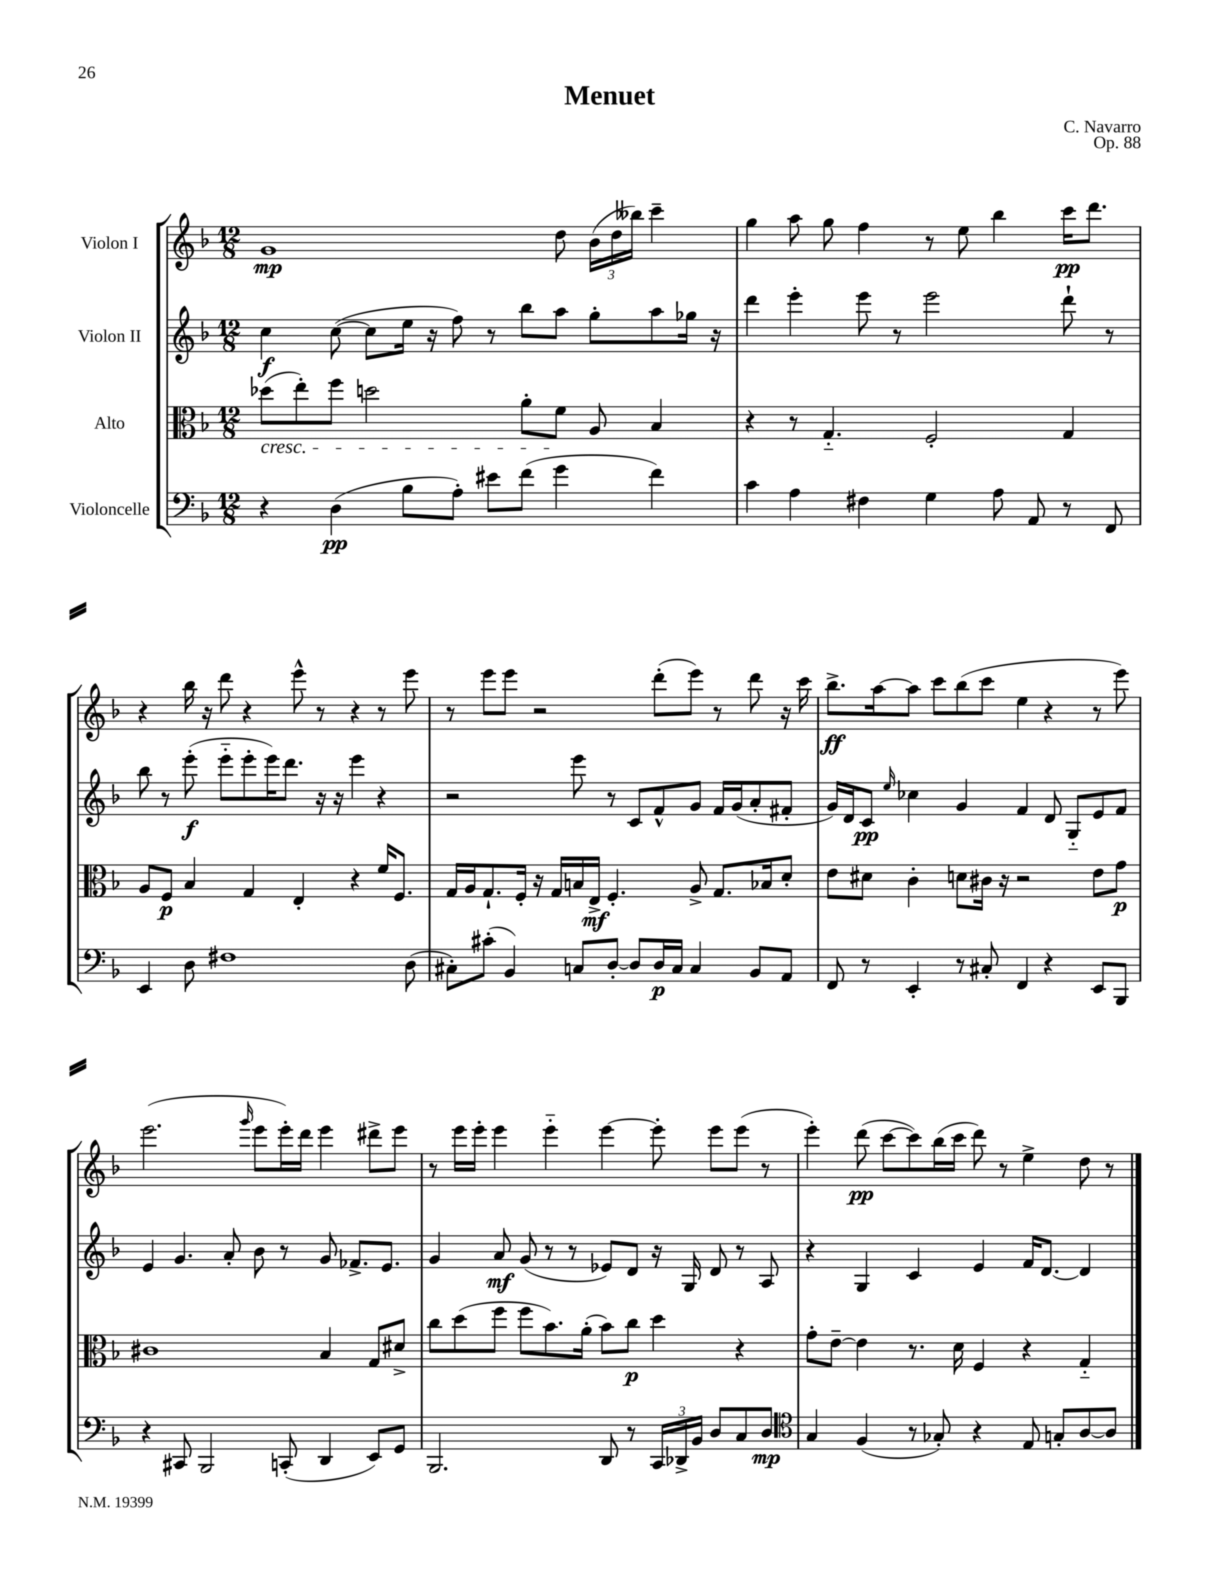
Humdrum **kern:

**kern	**dynam	**kern	**dynam	**kern	**dynam	**kern	**dynam
*part4	*part4	*part3	*part3	*part2	*part2	*part1	*part1
*staff4	*staff4	*staff3	*staff3	*staff2	*staff2	*staff1	*staff1
*I"Violoncelle	*	*I"Alto	*	*I"Violon II	*	*I"Violon I	*
*clefF4	*	*clefC3	*	*clefG2	*	*clefG2	*
*k[b-]	*	*k[b-]	*	*k[b-]	*	*k[b-]	*
*M12/8	*	*M12/8	*	*M12/8	*	*M12/8	*
=1	=1	=1	=1	=1	=1	=1	=1
!	!	!LO:TX:b:i:t=cresc.	!	!	!	!	!
4r	.	(8dd-X\L	.	4cc\	f	1g	mp
.	.	8ee'\)	.	.	.	.	.
(4D\	pp	8ff\J	.	([8cc\	.	.	.
.	.	2ddn\	.	8cc\L]	.	.	.
8B-\L	.	.	.	16ee\Jk	.	.	.
.	.	.	.	16r	.	.	.
8A'\J)	.	.	.	8ff\)	.	.	.
8e#X\L	.	.	.	8r	.	.	.
(8f\J	.	8a'\L	.	8bb-\L	.	.	.
4g\	.	8f\J	.	8aa\J	.	8dd\	.
.	.	8A/	.	8gg'\L	.	(24b-\LL	.
.	.	.	.	.	.	24dd\	.
.	.	.	.	.	.	24bb--X\JJ)	.
4f\)	.	4B-/	.	8aa\	.	4ccc~\	.
.	.	.	.	16gg-X\Jk	.	.	.
.	.	.	.	16r	.	.	.
=2	=2	=2	=2	=2	=2	=2	=2
4c\	.	4r	.	4ddd\	.	4gg\	.
4A\	.	8r	.	4eee'\	.	8aa\	.
.	.	4.G/	.	.	.	8gg\	.
4F#X\	.	.	.	8eee\	.	4ff\	.
.	.	.	.	8r	.	.	.
4G\	.	2F'/	.	2eee\	.	8r	.
.	.	.	.	.	.	8ee\	.
8A\	.	.	.	.	.	4bb-\	.
8AA/	.	.	.	.	.	.	.
8r	.	4G/	.	8ddd`\	.	16ccc\KL	pp
.	.	.	.	.	.	8.ddd\J	.
8FF/	.	.	.	8r	.	.	.
!!LO:LB:g=z
=3	=3	=3	=3	=3	=3	=3	=3
4EE/	.	8A/L	.	8bb-\	.	4r	.
.	.	8F/J	p	8r	.	.	.
8D\	.	4B-/	.	(8eee'\	f	16bb-\	.
.	.	.	.	.	.	16r	.
1F#X	.	.	.	8eee\L	.	8ddd\	.
.	.	4G/	.	8eee'\	.	4r	.
.	.	.	.	16eee\K)	.	.	.
.	.	.	.	8.ddd\J	.	.	.
.	.	4E'/	.	.	.	8eee^^\	.
.	.	.	.	16r	.	8r	.
.	.	.	.	16r	.	.	.
.	.	4r	.	4eee\	.	4r	.
.	.	16f/KL	.	4r	.	8r	.
.	.	8.F/J	.	.	.	.	.
(8D\	.	.	.	.	.	8eee\	.
=4	=4	=4	=4	=4	=4	=4	=4
8C#X'\L)	.	16G/LL	.	2r	.	8r	.
.	.	16A/J	.	.	.	.	.
(8c#X'\J	.	8.G`/	.	.	.	8eee\L	.
4BB-/)	.	.	.	.	.	8eee\J	.
.	.	16F'/Jk	.	.	.	.	.
.	.	16r	.	.	.	2r	.
.	.	16G/LL	.	.	.	.	.
8Cn/L	.	16Bn/	.	8eee\	.	.	.
.	.	16E^/JJ	mf	.	.	.	.
[8D'/J	.	4.F'/	.	8r	.	.	.
8D/L]	.	.	.	8c/L	.	.	.
16D/L	p	.	.	8f^^/	.	(8ddd'\L	.
16C/JJ	.	.	.	.	.	.	.
4C/	.	8A^/	.	8g/J	.	8eee\J)	.
.	.	8.G/L	.	16f/LL	.	8r	.
.	.	.	.	(16g/J	.	.	.
8BB-/L	.	.	.	8a'/	.	8ddd\	.
.	.	16B-X/k	.	.	.	.	.
8AA/J	.	8d'/J	.	8f#X'/J	.	16r	.
.	.	.	.	.	.	16ccc\	.
=5	=5	=5	=5	=5	=5	=5	=5
8FF/	.	8e\L	.	16g/LL)	.	8.bb-^\L	ff
.	.	.	.	16d/J	.	.	.
8r	.	8d#X\J	.	8c/J	pp	.	.
.	.	.	.	.	.	[16aa\k	.
.	.	.	.	16qqee/	.	.	.
4EE'/	.	4c'\	.	4cc-X\	.	8aa\J]	.
.	.	.	.	.	.	8ccc\L	.
8r	.	8dn\L	.	4g/	.	(8bb-\	.
8C#X'/	.	16c#X\Jk	.	.	.	8ccc\J	.
.	.	16r	.	.	.	.	.
4FF/	.	2r	.	4f/	.	4ee\	.
4r	.	.	.	8d/	.	4r	.
.	.	.	.	8G/L	.	.	.
8EE/L	.	8e\L	.	8e/	.	8r	.
8BBB-/J	.	8g\J	p	8f/J	.	8eee\)	.
!!LO:LB:g=z
=6	=6	=6	=6	=6	=6	=6	=6
4r	.	1c#X	.	4e/	.	(2.eee\	.
8CC#X/	.	.	.	4.g/	.	.	.
2BBB-/	.	.	.	.	.	.	.
.	.	.	.	8a'/	.	.	.
.	.	.	.	.	.	16qqggg/	.
.	.	.	.	8b-\	.	8eee\L	.
(8CCn'/	.	.	.	8r	.	16eee'\L)	.
.	.	.	.	.	.	16ddd\JJ	.
4DD/	.	4B-/	.	8g/	.	4eee\	.
.	.	.	.	8.f-X^/L	.	.	.
8EE/L)	.	8G/L	.	.	.	8ddd#X^\L	.
.	.	.	.	8.e/J	.	.	.
8GG/J	.	8d#X^/J	.	.	.	8eee\J	.
=7	=7	=7	=7	=7	=7	=7	=7
2.BBB-/	.	8cc\L	.	4g/	.	8r	.
.	.	(8dd\	.	.	.	16eee\LL	.
.	.	.	.	.	.	16eee'\JJ	.
.	.	8ff\J	.	8a/	mf	4eee\	.
.	.	8ff\L	.	(8g/	.	.	.
.	.	8.b-\)	.	8r	.	4eee\	.
.	.	.	.	8r	.	.	.
.	.	(16a'\Jk	.	.	.	.	.
8DD/	.	8b-\L)	.	8e-X/L)	.	[4eee\	.
8r	.	8cc\J	p	8d/J	.	.	.
24CC/LL	.	4dd\	.	16r	.	8eee'\]	.
24DD-X^/	.	.	.	.	.	.	.
.	.	.	.	16G/	.	.	.
24BB-/JJ	.	.	.	.	.	.	.
8D/L	.	.	.	8d/	.	8eee\L	.
8C/	.	4r	.	8r	.	(8eee\J	.
8D/J	mp	.	.	8A/	.	8r	.
=8	=8	=8	=8	=8	=8	=8	=8
*clefC4	*	*	*	*	*	*	*
4G/	.	8g'\L	.	4r	.	4eee'\)	.
.	.	[8e~\J	.	.	.	.	.
(4F/	.	4e\]	.	4G/	.	(8ddd\	pp
.	.	.	.	.	.	[8ccc\L	.
8r	.	8.r	.	4c/	.	8ccc\])	.
8G-X'/)	.	.	.	.	.	(16bb-\L	.
.	.	16d\	.	.	.	16ccc\JJ	.
4r	.	4F/	.	4e/	.	8ddd\)	.
.	.	.	.	.	.	8r	.
8E/	.	4r	.	16f/KL	.	4ee^\	.
.	.	.	.	[8.d/J	.	.	.
8Gn'/L	.	.	.	.	.	.	.
[8A/	.	4G/	.	4d/]	.	8dd\	.
8A/J]	.	.	.	.	.	8r	.
==	==	==	==	==	==	==	==
*-	*-	*-	*-	*-	*-	*-	*-
